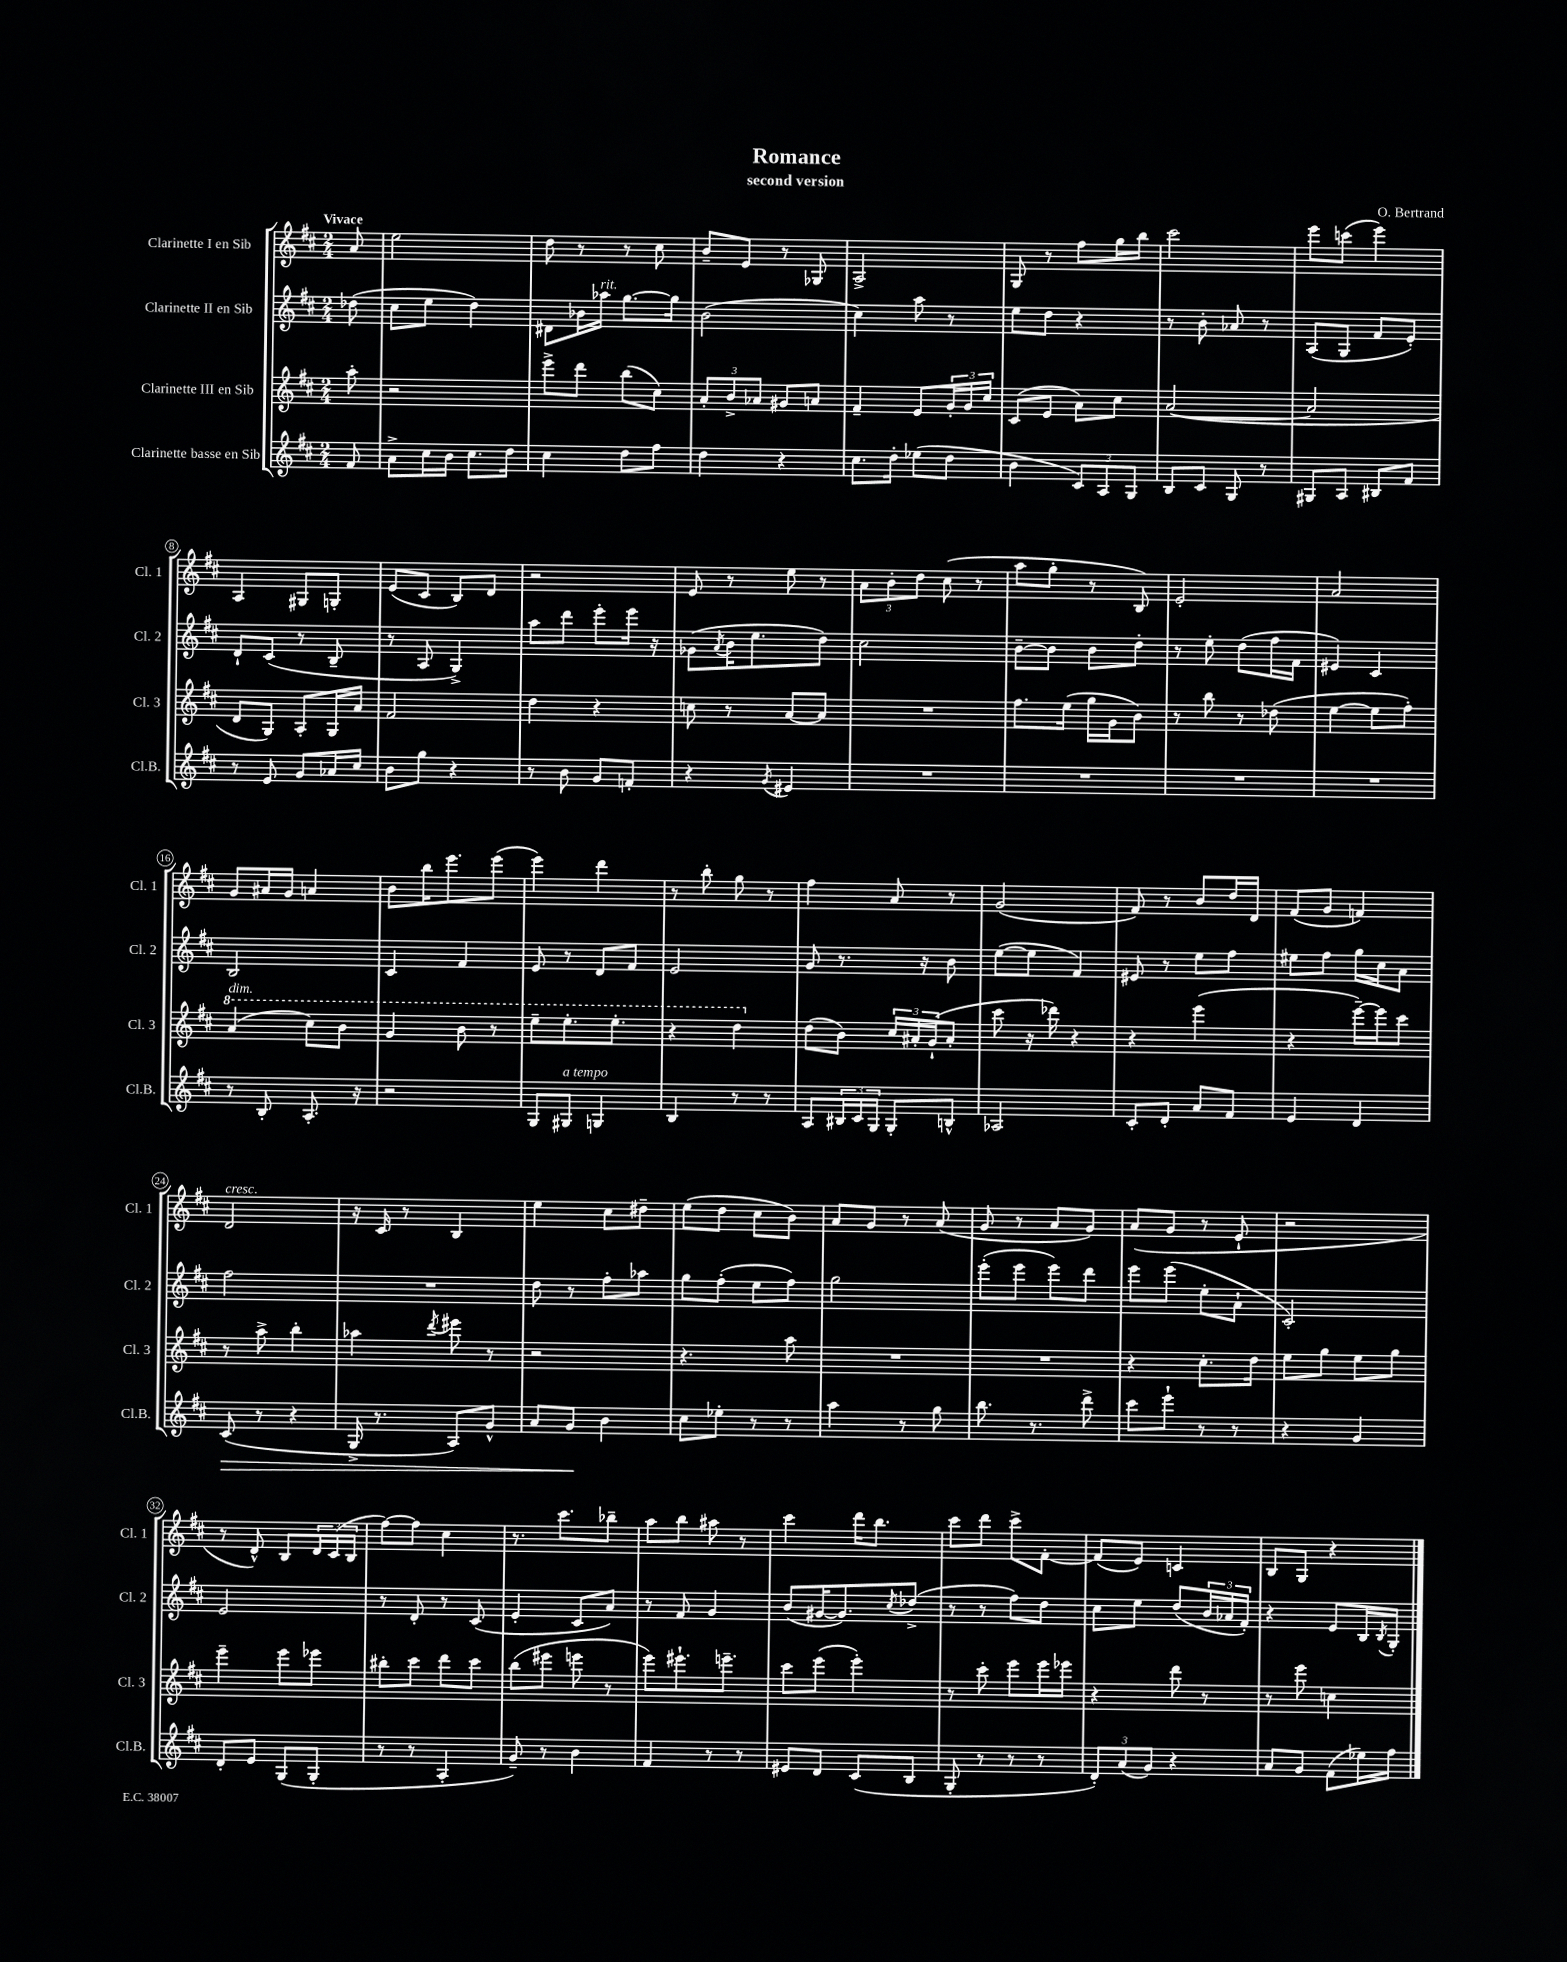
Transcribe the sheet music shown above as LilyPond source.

\header { title = "Romance" composer = "O. Bertrand" subtitle = "second version" }
<<
\new StaffGroup <<
\new Staff = "s0" \with { instrumentName = "Clarinette I en Sib" shortInstrumentName = "Cl. 1" } {
    \clef treble \key d \major \numericTimeSignature \time 2/4 \partial 8 \tempo "Vivace"
    a'8 |
    e''2 |
    d''8 r8 r8 cis''8 |
    b'8-- e'8 r8 ges8 |
    a2-> |
    g8 r8 fis''8 g''16 b''16 |
    cis'''2 |
    e'''8 c'''8( e'''4) |
    a4 gis8 g8-. |
    e'8( cis'8 b8) d'8 |
    r2 |
    e'8 r8 e''8 r8 |
    \tuplet 3/2 { a'8 b'8-. d''8 } cis''8( r8 |
    a''8 g''8-. r8 b8) |
    e'2-. |
    a'2 |
    g'8 ais'16 g'16 a'4 |
    b'8 b''16 e'''8. e'''8( |
    e'''4) d'''4 |
    r8 b''8-. g''8 r8 |
    fis''4 a'8 r8 |
    g'2( |
    fis'8) r8 b'8 d''16 d'16 |
    fis'8( g'8 f'4) |
    d'2^\markup { \italic "cresc." } |
    r16 cis'16 r8 b4 |
    e''4 cis''8 dis''8-- |
    e''8( d''8 cis''8 b'8) |
    a'8 g'8 r8 a'8( |
    g'8 r8 a'8 g'8) |
    a'8( g'8 r8 e'8-! |
    r2 |
    r8 d'8-^) b8 \tuplet 3/2 { d'16 cis'16( b16 } |
    fis''8~) fis''8 cis''4 |
    r8. cis'''8. bes''8-- |
    a''8 b''8 ais''8 r8 |
    cis'''4 d'''16 b''8. |
    cis'''8 d'''8 cis'''8-> fis'8~-. |
    fis'8( e'8) c'4 |
    b8 g8 r4 \bar "|." |
}
\new Staff = "s1" \with { instrumentName = "Clarinette II en Sib" shortInstrumentName = "Cl. 2" } {
    \clef treble \key d \major \numericTimeSignature \time 2/4 \partial 8
    des''8( |
    cis''8 e''8 d''4) |
    dis'8 bes'16 aes''16^\markup { \italic "rit." } g''8.~ g''16 |
    b'2( |
    cis''4) a''8 r8 |
    e''8 d''8 r4 |
    r8 b'8-. aes'8 r8 |
    a8( g8 fis'8 e'8-.) |
    d'8-! cis'8( r8 b8-- |
    r8 a8 g4->) |
    a''8 d'''8 e'''8-. e'''16 r16 |
    ges'8( \acciaccatura { a'8 } b'16 e''8. d''8) |
    cis''2 |
    b'8~-- b'8 b'8 d''8-. |
    r8 e''8-. d''8( fis''16 fis'16 |
    eis'4) cis'4 |
    b2 |
    cis'4 fis'4 |
    e'8 r8 d'8 fis'8 |
    e'2 |
    g'8 r8. r16 b'8 |
    e''8~( e''8 fis'4) |
    eis'8 r8 e''8 fis''8 |
    eis''8 fis''8 g''16 cis''16 a'8 |
    fis''2 |
    R2 |
    d''8 r8 fis''8-. aes''8 |
    g''8 fis''8-.( e''8 fis''8) |
    g''2 |
    e'''8-.( e'''8 e'''8) d'''8 |
    e'''8 e'''8( e''8-. a'8-! |
    cis'2-.) |
    e'2 |
    r8 d'8-. r8 cis'8( |
    e'4-. cis'8 a'8) |
    r8 fis'8 g'4 |
    b'8( gis'16~ gis'8.) \acciaccatura { cis''8 } des''8->( |
    r8 r8 fis''8) d''8 |
    cis''8 e''8 d''8( \tuplet 3/2 { b'16 aes'16 fis'16-.) } |
    r4 e'8 b16 \acciaccatura { b8 } g16-. \bar "|." |
}
\new Staff = "s2" \with { instrumentName = "Clarinette III en Sib" shortInstrumentName = "Cl. 3" } {
    \clef treble \key d \major \numericTimeSignature \time 2/4 \partial 8
    a''8-. |
    r2 |
    e'''8-> d'''8 b''8( cis''8) |
    \tuplet 3/2 { a'8-. b'8-> aes'8 } gis'8 a'8 |
    fis'4-- e'8 \tuplet 3/2 { g'16-. g'16 cis''16 } |
    cis'8( e'8 a'8) cis''8 |
    a'2~( |
    a'2 |
    d'8 g8) a8-. g16 a'16 |
    fis'2 |
    d''4 r4 |
    c''8 r8 a'8~ a'8 |
    R2 |
    fis''8. e''16( g''16 g'16 b'8) |
    r8 b''8 r8 des''8( |
    e''4~ e''8 fis''8-.) |
    \ottava #1 a''4^\markup { \italic "dim." }( cis'''8) b''8 |
    g''4 b''8 r8 |
    e'''8-- e'''8.-. e'''8.-. |
    r4 d'''4 \ottava #0 |
    d''8( b'8) \tuplet 3/2 { cis''16 ais'16-. g'16-!( } ais'8-. |
    cis'''8 r16 des'''16) r4 |
    r4 e'''4( |
    r4 e'''16~--) e'''16 cis'''8 |
    r8 a''8-> b''4-. |
    aes''4 \acciaccatura { d'''8 } eis'''8 r8 |
    r2 |
    r4. a''8 |
    R2 |
    R2 |
    r4 cis''8.-. d''16 |
    e''8 g''8 e''8 g''8 |
    e'''4-- e'''8 ees'''8 |
    bis''8-. cis'''8 d'''8 cis'''8 |
    b''8( eis'''8 e'''8 r8 |
    e'''8) eis'''8.-! e'''8.-- |
    cis'''8 e'''8( e'''4-.) |
    r8 cis'''8-. e'''8 e'''16 ees'''16 |
    r4 d'''8 r8 |
    r8 e'''8 c''4 \bar "|." |
}
\new Staff = "s3" \with { instrumentName = "Clarinette basse en Sib" shortInstrumentName = "Cl.B." } {
    \clef treble \key d \major \numericTimeSignature \time 2/4 \partial 8
    fis'8 |
    a'8-> cis''16 b'16 cis''8. d''16 |
    cis''4 d''8 fis''8 |
    d''4 r4 |
    cis''8. d''16-. ees''8( d''8 |
    b'4 \tuplet 3/2 { cis'8) a8 g8 } |
    b8 cis'8 g8 r8 |
    gis8 a8 bis8 fis'8 |
    r8 e'8 g'8 aes'16 cis''16 |
    b'8 g''8 r4 |
    r8 b'8 g'8 f'8-. |
    r4 \acciaccatura { g'8 } eis'4 |
    R2 |
    R2 |
    R2 |
    R2 |
    r8 b8-. a8.-. r16 |
    r2 |
    g8 gis8^\markup { \italic "a tempo" } g4 |
    b4 r8 r8 |
    a8 \tuplet 3/2 { bis16 cis'16 g16 } g8-. b8-^ |
    aes2 |
    cis'8-. d'8-. a'8 fis'8 |
    e'4 d'4 |
    cis'8\>( r8 r4 |
    g16-> r8. a8) g'8-^ |
    a'8 g'8\! b'4 |
    cis''8 ees''8-. r8 r8 |
    a''4 r8 g''8 |
    b''8. r8. d'''8-> |
    cis'''8 e'''8-! r8 r8 |
    r4 g'4 |
    d'8-. e'8 g8( g8-. |
    r8 r8 a4-. |
    g'8--) r8 b'4 |
    fis'4 r8 r8 |
    eis'8 d'8 cis'8( b8 |
    g8-. r8 r8 r8 |
    \tuplet 3/2 { d'8-.) a'8( g'8) } r4 |
    a'8 g'8 fis'8( ees''16) fis''16 \bar "|." |
}
>>
>>
\layout { \context { \Score \override BarNumber.stencil = #(make-stencil-circler 0.1 0.3 ly:text-interface::print) } }
